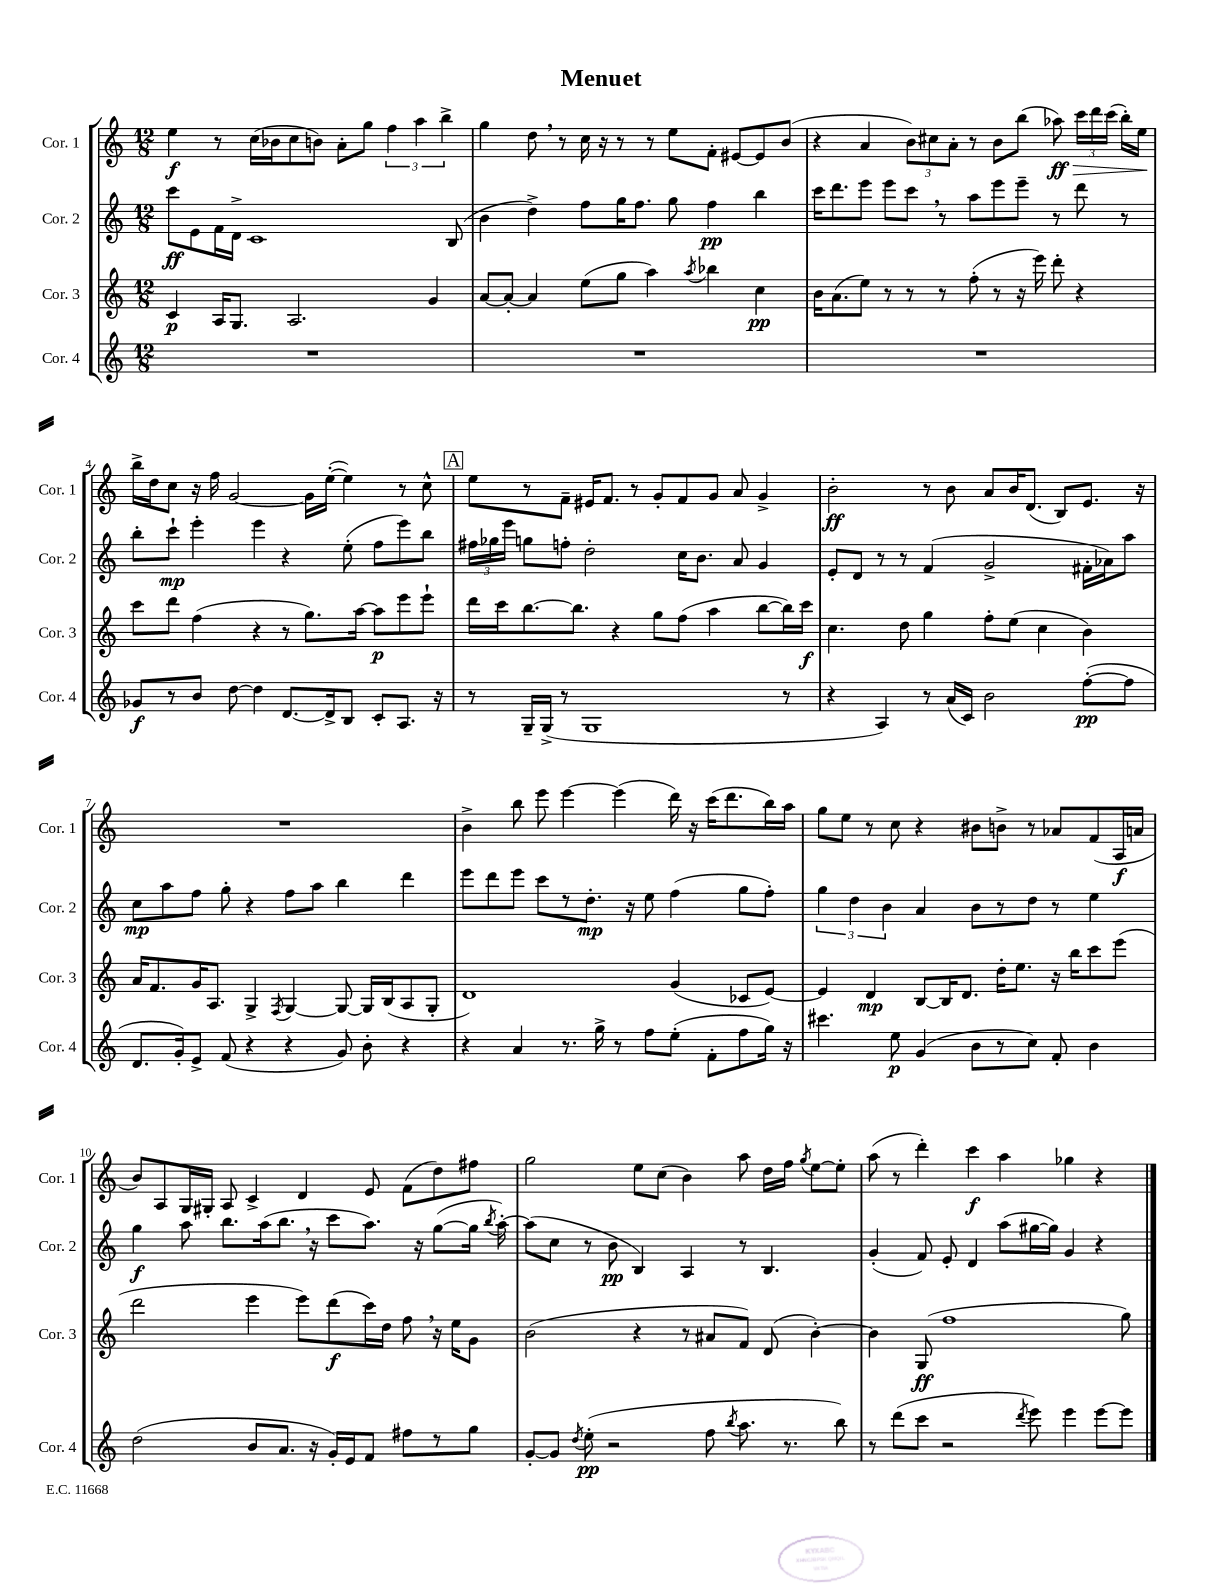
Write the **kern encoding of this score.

**kern	**kern	**kern	**kern
*staff4	*staff3	*staff2	*staff1
*clefG2	*clefG2	*clefG2	*clefG2
*k[]	*k[]	*k[]	*k[]
*M12/8	*M12/8	*M12/8	*M12/8
1.r	4c/	8ccc\L	4ee\
.	.	8e\	.
.	16A/LK	16f\L	8r
.	8.G/J	16d^\JJ	.
.	.	1c	(16cc\LL
.	.	.	16b-\J
.	2.A/	.	8cc\
.	.	.	8b\J)
.	.	.	8a'\L
.	.	.	8gg\J
.	.	.	6ff\
.	.	.	6aa\
.	4g/	.	.
.	.	.	6bb^\
.	.	(8B/	.
=	=	=	=
1.r	[8a/L	4b\	4gg\
.	8a'/_J	.	.
.	4a/]	4dd^\)	8dd\
.	.	.	8r
.	(8ee\L	8ff\L	16cc\
.	.	.	16r
.	8gg\J	16gg\K	8r
.	.	8.ff\J	.
.	4aa\)	.	8r
.	.	8gg\	8ee\L
.	8qaa/	.	.
.	4bb-\	4ff\	8f'\J
.	.	.	[8e#/L
.	4cc\	4bb\	8e#/]
.	.	.	(8b/J
=	=	=	=
1.r	16b\LK	16ccc\LK	4r
.	(8.a\	8.ddd\	.
.	8ee\J)	8eee\J	4a/
.	8r	8eee\L	.
.	8r	8ccc\J	12b\L)
.	.	.	12cc#\
.	8r	8r	.
.	.	.	12a'\J
.	(8ff'\	8aa\L	8r
.	8r	8eee\	8b\L
.	16r	8eee~\J	(8bb\J
.	16eee\)	.	.
.	8ddd'\	8r	8aa-\)
.	4r	8ddd\	24ccc\LL
.	.	.	24ddd\
.	.	.	(24ccc\JJ
.	.	8r	16bb'\LL)
.	.	.	16ee\JJ
=	=	=	=
8g-/L	8ccc\L	8bb'\L	16bb^\LL
.	.	.	16dd\J
8r	8ddd\J	8ccc`\J	8cc\J
8b/J	(4ff\	4eee'\	16r
.	.	.	16ff\
[8dd\	.	.	[2g/
4dd\]	4r	4eee\	.
[8.d/L	8r	4r	.
.	8.gg\L)	.	16g\]LL
16d^/]k	.	.	([16ee'\JJ
8B/J	.	(8ee'\	4ee\])
.	[16aa\Jk	.	.
8c'/L	8aa\]L	8ff\L	.
8.A/J	8eee\	8eee\)	8r
.	8eee`\J	8bb\J	8cc^^\
16r	.	.	.
=	=	=	=
8r	16ddd\LL	24ff#\LL	8ee\L
.	.	24gg-\	.
.	16ccc\J	.	.
.	.	24eee\JJ	.
16G~/LL	[8.bb\	8gg\L	8r
(16G^/JJ	.	.	.
8r	.	8ff'\J	8f~\J
.	8.bb\]J	.	.
1G	.	2dd'\	16e#/LK
.	.	.	8.f/J
.	4r	.	.
.	.	.	8r
.	8gg\L	.	8g'/L
.	(8ff\J	16cc\LK	8f/
.	.	8.b\J	.
.	4aa\	.	8g/J
.	.	8a/	8a/
.	[8bb\L	4g/	4g^/
8r	16bb\]L)	.	.
.	16ccc\JJ	.	.
=	=	=	=
4r	4.cc\	8e'/L	2b'\
.	.	8d/J	.
4A/)	.	8r	.
.	8dd\	8r	.
8r	4gg\	(4f/	8r
(16a/LL	.	.	8b\
16c/JJ)	.	.	.
2b\	8ff'\L	2g^/	8a/L
.	(8ee\J	.	16b/K
.	.	.	(8.d/J
.	4cc\	.	.
.	.	.	8B/L)
([8ff'\L	4b\)	16f#'\LL	8.e/J
.	.	16a-\J)	.
8ff\]J	.	8aa\J	.
.	.	.	16r
=	=	=	=
8.d/L	16a/LK	8cc\L	1.r
.	8.f/	.	.
.	.	8aa\	.
16g'/k)	.	.	.
8e^/J	16g/K	8ff\J	.
.	8.A/J	.	.
(8f/	.	8gg'\	.
4r	4G^/	4r	.
.	8qF/	.	.
4r	[4G/	8ff\L	.
.	.	8aa\J	.
8g/)	8G/_	4bb\	.
8b'\	16G/]LL	.	.
.	(16B/J	.	.
4r	8A/	4ddd\	.
.	8G'/J	.	.
=	=	=	=
4r	1d)	8eee\L	4b^\
.	.	8ddd\	.
4a/	.	8eee\J	8bb\
.	.	8ccc\L	8eee\
8.r	.	8r	[4eee\
.	.	8.dd'\J	.
16gg^\	.	.	.
8r	.	.	(4eee\]
.	.	16r	.
8ff\L	.	8ee\	.
(8ee'\J	(4g/	(4ff\	16ddd\)
.	.	.	16r
8f'\L	.	.	(16ccc\LK
.	.	.	8.ddd\
8ff\	8c-/L	8gg\L	.
16gg\Jk)	[8e/J)	8ff'\J)	16bb\L)
16r	.	.	16aa\JJ
=	=	=	=
4.ccc#\	4e/]	6gg\	8gg\L
.	.	.	8ee\J
.	.	6dd\	.
.	4d/	.	8r
.	.	6b\	.
8ee\	.	.	8cc\
(4g/	[8B/L	4a/	4r
.	16B/]K	.	.
.	8.d/J	.	.
8b\L	.	8b\L	8b#\L
8r	16dd'\LK	8r	8b^\J
.	8.ee\J	.	.
8cc\J)	.	8dd\J	8r
8f'/	16r	8r	8a-/L
.	16bb\LK	.	.
4b\	8ccc\	4ee\	(8f/
.	(8eee\J	.	16A/L
.	.	.	16a/JJ
=	=	=	=
(2dd\	2ddd\	4gg\	8b/L)
.	.	.	8A/
.	.	8aa\	16G/L
.	.	.	16G#'/JJ
.	.	8.bb\L	8A/
8b/L	4eee\	.	4c^/
.	.	(16aa\k	.
8.a/J	.	8.bb\J	.
.	8eee\L)	.	4d/
16r	.	16r	.
16g'/LL)	(8ddd\	8ccc\L	.
16e/J	.	.	.
8f/J	16ccc\L)	8.aa\J)	8e/
.	16dd\JJ	.	.
8ff#\L	8ff\	.	(8f\L
.	.	16r	.
8r	16r	([8gg\L	8dd\)
.	16ee\LK	.	.
8gg\J	8g\J	16gg\]Jk	8ff#\J
.	.	8qbb/	.
.	.	[16aa'\)	.
=	=	=	=
[8g'/L	(2b\	(8aa\]L	2gg\
8g/]J	.	8cc\J	.
8qdd/	.	.	.
(8ee'\	.	8r	.
2r	.	8b\	.
.	4r	4B/)	8ee\L
.	.	.	(8cc\J
.	8r	4A/	4b\)
8ff\	8a#/L	.	.
8qbb/	.	.	.
8.aa\	8f/J)	8r	8aa\
.	(8d/	4.B/	16dd\LL
8.r	.	.	16ff\JJ
.	.	.	8qgg/
.	[4b'\)	.	[8ee\L
8bb\)	.	.	8ee'\]J
=	=	=	=
8r	4b\]	(4g'/	(8aa\
(8ddd\L	.	.	8r
8ccc\J	(8G/	8f/)	4ddd'\)
2r	1ff	8e'/	.
.	.	4d/	4ccc\
.	.	(8aa\L	4aa\
8qddd/	.	.	.
8eee\)	.	[16gg#\L	.
.	.	16gg#\]JJ)	.
4eee\	.	4g/	4gg-\
[8eee\L	.	4r	4r
8eee\]J	8gg\)	.	.
==	==	==	==
*-	*-	*-	*-
